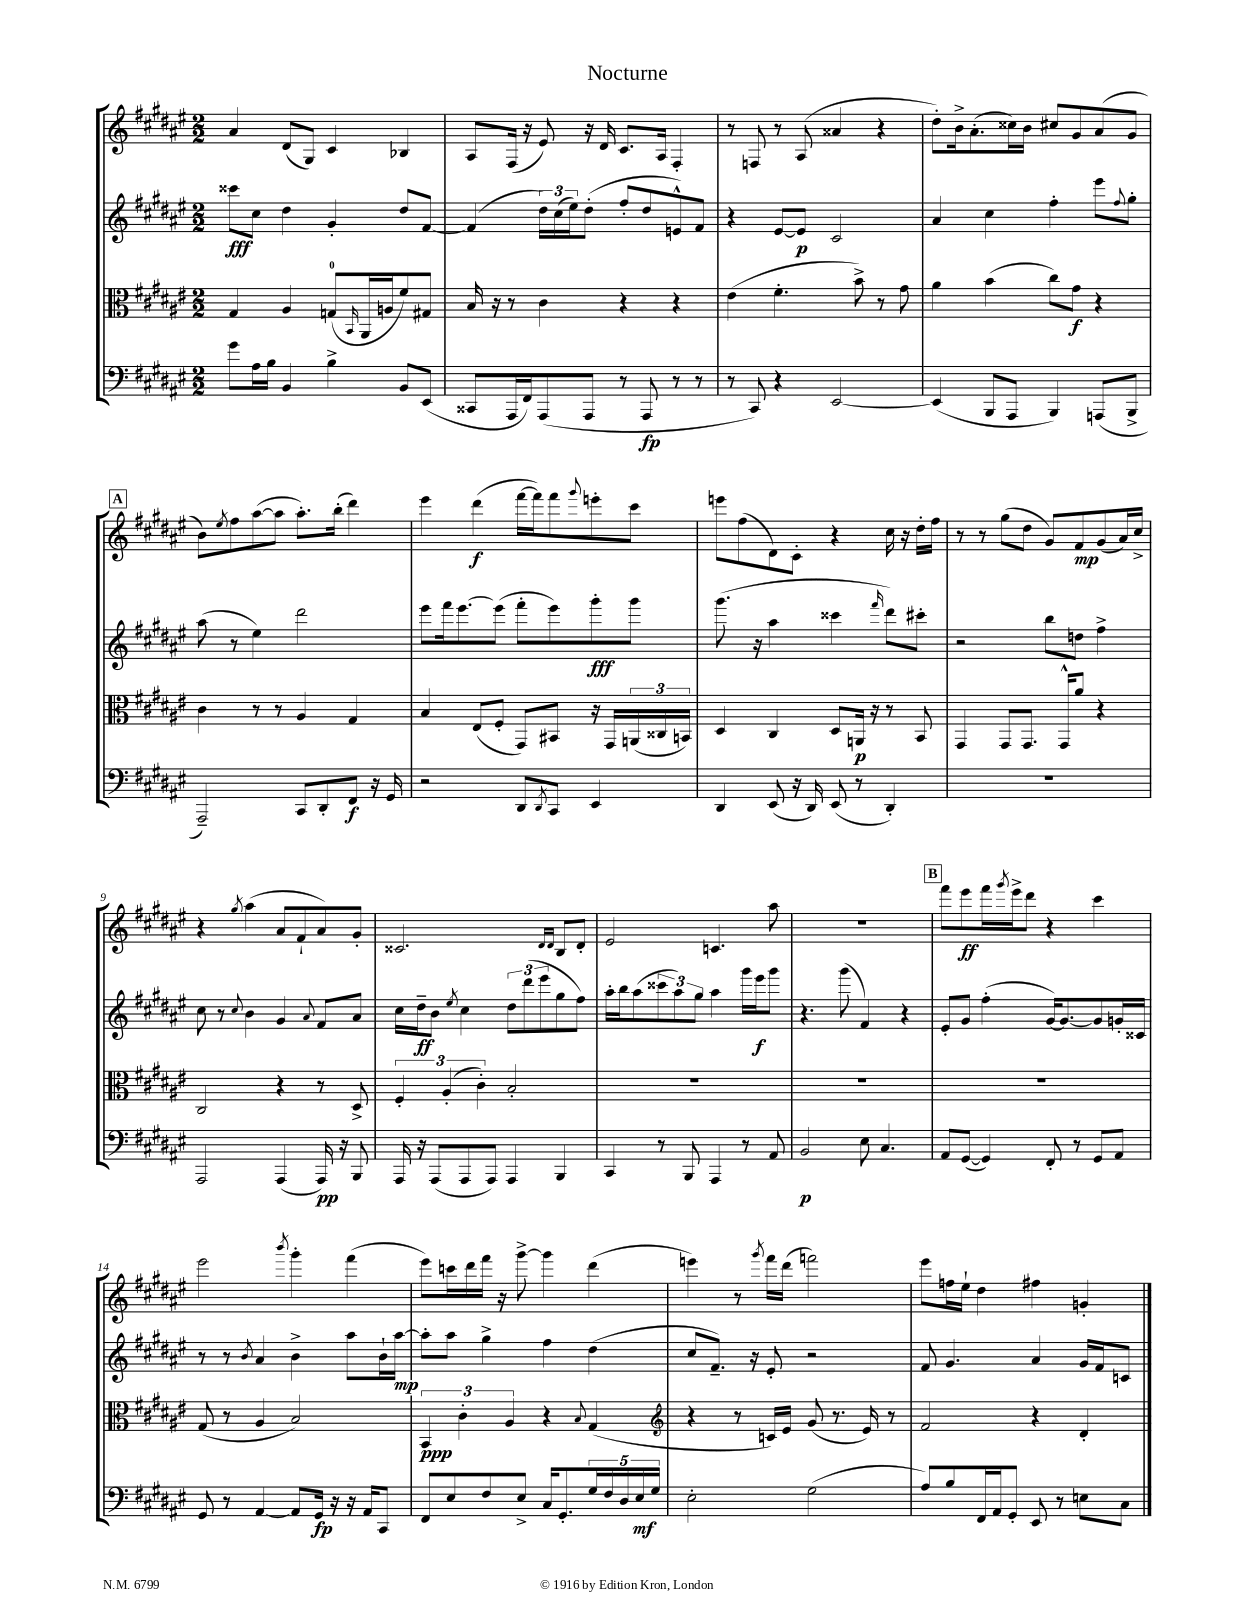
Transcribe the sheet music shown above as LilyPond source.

\header { title = "Nocturne" }
<<
\new StaffGroup <<
\new Staff = "s0" {
    \clef treble \key fis \major \numericTimeSignature \time 2/2
    ais'4 dis'8( gis8) cis'4 bes4 |
    ais8 fis16( r16 eis'8) r16 dis'16 cis'8. ais16 fis4-. |
    r8 f8 r8 ais8( aisis'4 r4 |
    dis''8-.) b'16-> ais'8.-.( cisis''16) b'16 cis''8 gis'8 ais'8( gis'8 |
    \mark \markup { \box "A" } b'8) \acciaccatura { eis''8 } fis''8 ais''8~( ais''8 ais''8.-.) b''16-.( dis'''4) |
    eis'''4 dis'''4\f( fis'''16~ fis'''16) fis'''8 \appoggiatura { gis'''8 } e'''8-. cis'''8 |
    e'''8 fis''8( dis'8) cis'8-. r4 cis''16 r16 dis''16-. fis''16 |
    r8 r8 gis''8( dis''8 gis'8) fis'8\mp gis'8( ais'16) cis''16-> |
    r4 \acciaccatura { gis''8 } ais''4( ais'8 fis'8-! ais'8) gis'8-. |
    cisis'2. \grace { dis'16 dis'16 } b8 dis'8-. |
    eis'2 c'4. ais''8 |
    R1 |
    \mark \markup { \box "B" } fis'''8 eis'''8\ff fis'''16 \acciaccatura { gis'''8 } eis'''16-> dis'''8 r4 cis'''4 |
    eis'''2 \acciaccatura { b'''8 } gis'''4-. fis'''4( |
    eis'''8) c'''16 dis'''16 fis'''16 r16 gis'''8~-> gis'''4 dis'''4( |
    e'''4) r8 \acciaccatura { gis'''8 } fis'''16 dis'''16( f'''2) |
    eis'''8 f''16 eis''16-! dis''4 fis''4 g'4-. \bar "|." |
}
\new Staff = "s1" {
    \clef treble \key fis \major \numericTimeSignature \time 2/2
    cisis'''8\fff cis''8 dis''4 gis'4-. dis''8 fis'8~ |
    fis'4( \tuplet 3/2 { dis''16) cis''16( eis''16) } dis''8-.( fis''8-. dis''8 e'8-^) fis'8 |
    r4 eis'8~ eis'8\p cis'2 |
    ais'4 cis''4 fis''4-. eis'''8 \appoggiatura { fis''8 } gis''8-. |
    \mark \markup { \box "A" } ais''8( r8 eis''4) dis'''2 |
    eis'''8 fis'''16 eis'''8.~ eis'''8( fis'''8-. eis'''8) gis'''8-.\fff gis'''8 |
    gis'''8.( r16 ais''4 cisis'''4 \grace { fis'''16 } dis'''8) cis'''8-. |
    r2 b''8 d''8 fis''4-> |
    cis''8 r8 \appoggiatura { cis''8 } b'4 gis'4 \appoggiatura { ais'8 } fis'8 ais'8 |
    cis''16 dis''16--\ff b'8 \acciaccatura { eis''8 } cis''4 \tuplet 3/2 { dis''8 dis'''8( eis'''8 } gis''8 fis''8) |
    ais''16-. b''16 ais''8( \tuplet 3/2 { cisis'''8 ais''8) gis''8 } ais''4 gis'''16 eis'''16\f gis'''8 |
    r4. gis'''8( fis'4) r4 |
    \mark \markup { \box "B" } eis'8-. gis'8 fis''4-.( gis'16~) gis'8.~ gis'8 g'16-. cisis'16 |
    r8 r8 \acciaccatura { b'8 } ais'4 b'4-> ais''8 b'16-! ais''16~\mp |
    ais''8-. ais''8 gis''4-> fis''4 dis''4( |
    cis''8 fis'8.--) r16 eis'8-. r2 |
    fis'8 gis'4. ais'4 gis'16 fis'16 c'8 \bar "|." |
}
\new Staff = "s2" {
    \clef alto \key fis \major \numericTimeSignature \time 2/2
    gis4 ais4 g8-0( \grace { b,16 } ais,16 a16 fis'8) gis8 |
    b16 r16 r8 cis'4 r4 r4 |
    eis'4( fis'4.-. b'8->) r8 gis'8 |
    ais'4 b'4( cis''8) gis'8\f r4 |
    \mark \markup { \box "A" } cis'4 r8 r8 ais4 gis4 |
    b4 eis8( fis8-. gis,8) bis,8 r16 gis,16 \tuplet 3/2 { a,16( cisis16 b,16) } |
    dis4 cis4 dis8 a,16\p r16 r8 b,8 |
    gis,4 gis,8 gis,8. gis,16-^ ais'8 r4 |
    cis2 r4 r8 dis8-> |
    \tuplet 3/2 { fis4-. ais4-.( cis'4-.) } b2-. |
    R1 |
    R1 |
    \mark \markup { \box "B" } R1 |
    gis8( r8 ais4 b2) |
    \tuplet 3/2 { b,4\ppp cis'4-. ais4 } r4 \appoggiatura { b8 } gis4( |
    \clef treble r4 r8 c'16) eis'16 gis'8( r8. eis'16) r8 |
    fis'2 r4 dis'4-. \bar "|." |
}
\new Staff = "s3" {
    \clef bass \key fis \major \numericTimeSignature \time 2/2
    gis'8 ais16 b16 b,4 b4-> b,8 eis,8( |
    cisis,8 ais,,16 fis,16) ais,,8( ais,,8 r8 ais,,8\fp r8 r8 |
    r8 cis,8) r4 eis,2~ |
    eis,4( b,,8 ais,,8 b,,4) a,,8( b,,8-> |
    \mark \markup { \box "A" } ais,,2--) cis,8 dis,8-. fis,8\f r16 gis,16 |
    r2 dis,8 \acciaccatura { dis,8 } cis,8 eis,4 |
    dis,4 eis,8( r16 dis,16) eis,8( r8 dis,4-.) |
    R1 |
    ais,,2 ais,,4( ais,,16\pp) r16 b,,8 |
    ais,,16 r16 ais,,8( ais,,8 ais,,8) ais,,4 b,,4 |
    cis,4 r8 b,,8 ais,,4 r8 ais,8 |
    b,2\p eis8 cis4. |
    \mark \markup { \box "B" } ais,8 gis,8~( gis,4) fis,8-. r8 gis,8 ais,8 |
    gis,8 r8 ais,4~ ais,8 gis,16\fp r16 r16 ais,16 cis,8 |
    fis,8 eis8 fis8 eis8-> cis16 gis,8.-. \tuplet 5/4 { gis16 fis16 dis16 eis16\mf gis16 } |
    eis2-. gis2( |
    ais8) b8 fis,16 ais,16 gis,8-. eis,8 r8 e8 cis8 \bar "|." |
}
>>
>>
